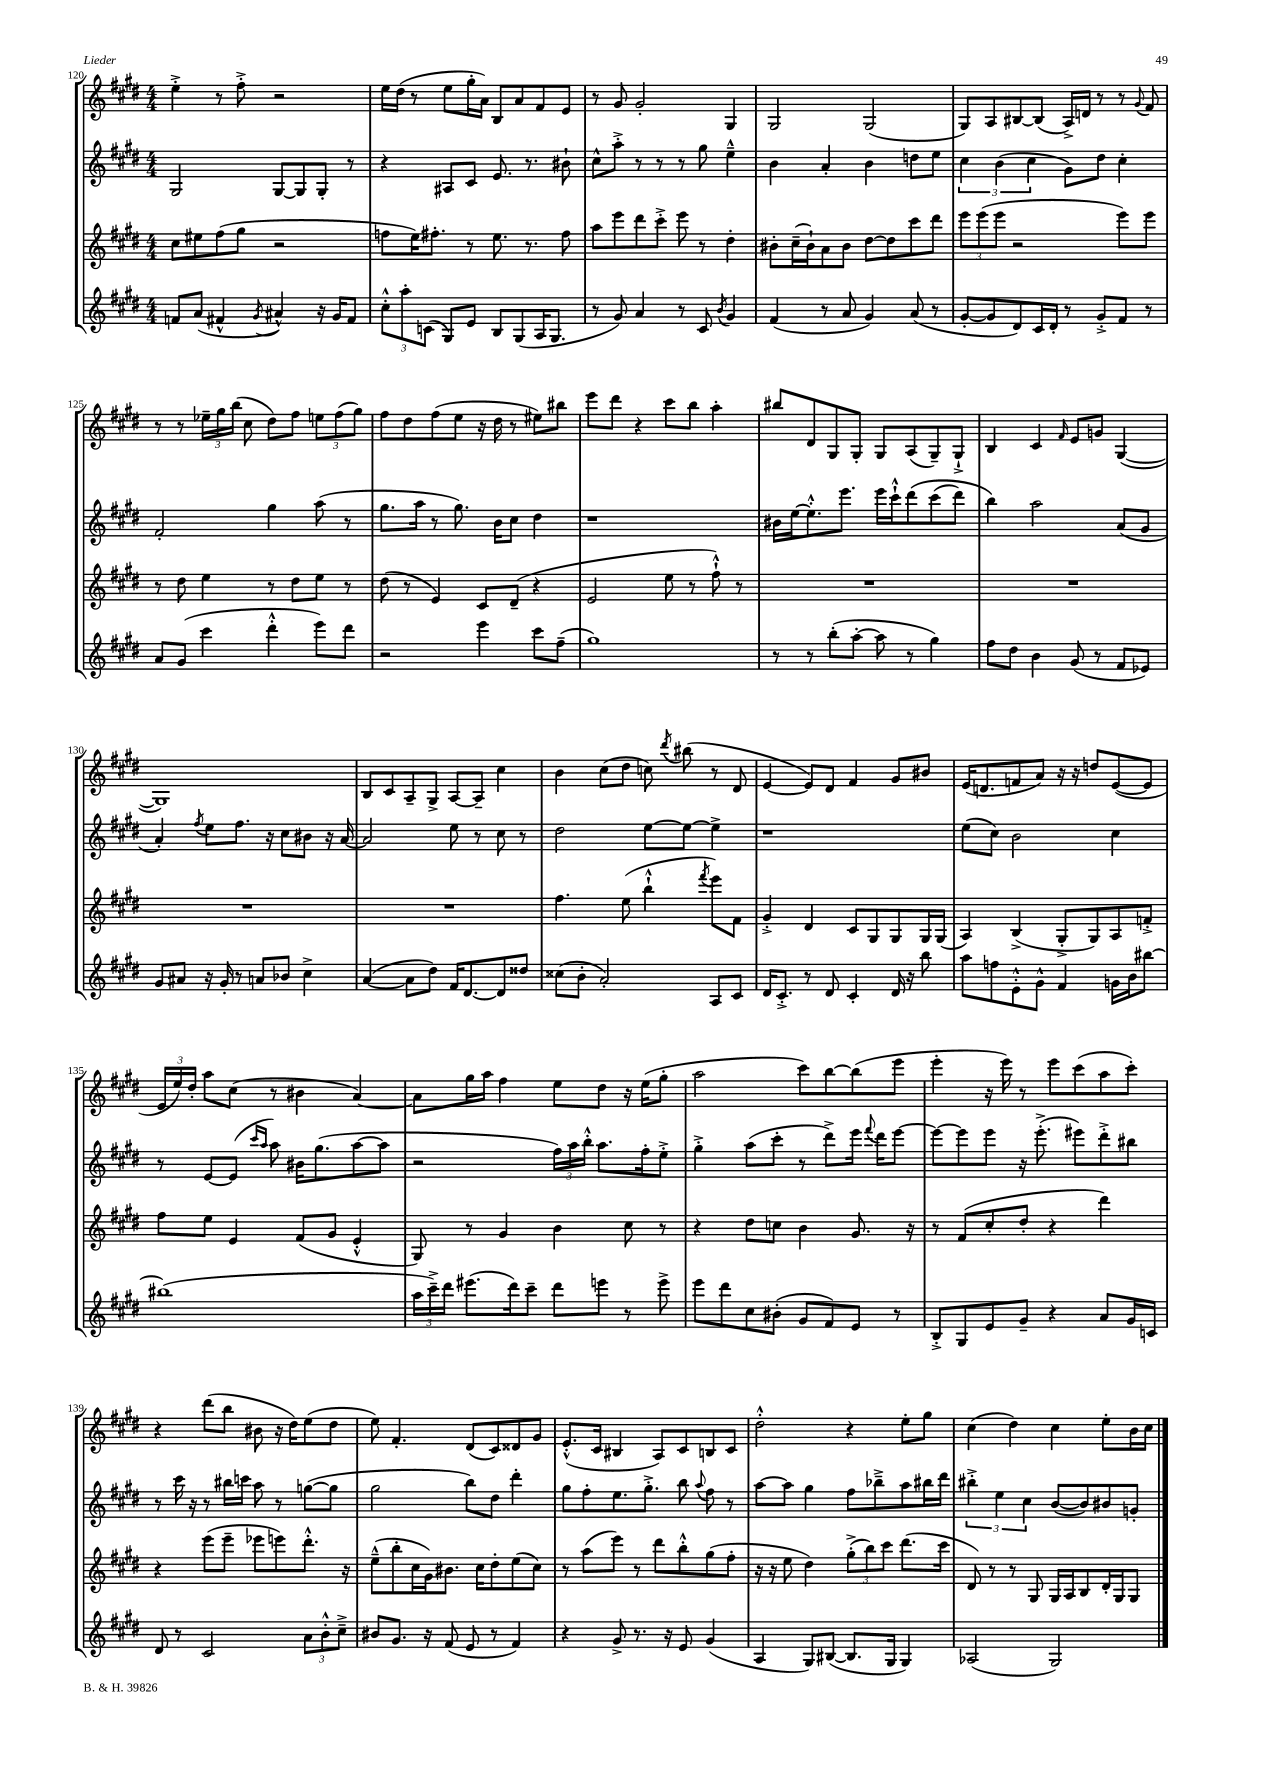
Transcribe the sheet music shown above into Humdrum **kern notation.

**kern	**kern	**kern	**kern
*staff4	*staff3	*staff2	*staff1
*clefG2	*clefG2	*clefG2	*clefG2
*k[f#c#g#d#]	*k[f#c#g#d#]	*k[f#c#g#d#]	*k[f#c#g#d#]
*M4/4	*M4/4	*M4/4	*M4/4
8f/L	8cc#\L	2G#/	4ee'^\
(8a/J	8ee#\	.	.
4f#^^/	(8ff#\	.	8r
.	8gg#\J	.	8ff#'^\
8qg#/	.	.	.
4a#^^/)	2r	[8G#/L	2r
.	.	8G#/]	.
16r	.	8G#'/J	.
16g#/LK	.	.	.
8f#/J	.	8r	.
=	=	=	=
12cc#'^^\L	8ff\L	4r	16ee\LL
.	.	.	(16dd#\JJ
12aa'\	.	.	.
.	16ee\K)	.	8r
(12c\J	.	.	.
.	8.ff#'\J	.	.
8G#/L)	.	8A#/L	8ee\L
8e/J	8r	8c#/J	16gg#'\L
.	.	.	16a\JJ)
8B/L	8.ee\	8.e/	8B/L
(8G#/	.	.	8a/
.	8.r	8.r	.
16A/K	.	.	8f#/
8.G#/J	.	.	.
.	8ff#\	8b#`\	8e/J
=	=	=	=
8r	8aa\L	8cc#^^\L	8r
8g#/)	8eee\	8aa'^\J	8g#/
4a/	8ddd#\	8r	2g#'/
.	8ccc#'^\J	8r	.
8r	8eee\	8r	.
8c#/	8r	8gg#\	.
8qb/	.	.	.
4g#/	4dd#'\	4ee~^^\	4G#/
=	=	=	=
(4f#/	8b#'\L	4b\	2G#/
.	(16cc#~\L	.	.
.	16b#`\J)	.	.
8r	8a\	4a'/	.
8a/	8b#\J	.	.
4g#/)	[8dd#\L	4b\	(2G#/
.	8dd#\]	.	.
(8a/	8ccc#\	8dd\L	.
8r	8ddd#\J	8ee\J	.
=	=	=	=
[8g#'/L	12eee\L	6cc#\	8G#/L)
.	(12eee\	.	.
8g#/]	.	.	8A/
.	12eee\J	(6b\	.
8d#/)	2r	.	[8B#/
.	.	6cc#\	.
16c#/L	.	.	(8B#/]J
16d#'/JJ	.	.	.
8r	.	8g#\L)	16A^/LL)
.	.	.	16d/JJ
8g#'^/L	.	8dd#\J	8r
8f#/J	8eee\L)	4cc#'\	8r
.	.	.	8qqg#/
8r	8eee\J	.	8f#/
=	=	=	=
8a/L	8r	2f#'/	8r
(8g#/J	8dd#\	.	8r
4ccc#\	4ee\	.	24ee-~\LL
.	.	.	24gg#\
.	.	.	(24bb\JJ
.	.	.	8cc#\
4ddd#'^^\	8r	4gg#\	8dd#\L)
.	8dd#\L	.	8ff#\J
8eee\L)	8ee\J	(8aa\	12ee\L
.	.	.	(12ff#\
8ddd#\J	8r	8r	.
.	.	.	12gg#\J)
=	=	=	=
2r	(8dd#\	8.gg#\L	8ff#\L
.	8r	.	8dd#\
.	.	16aa\Jk	.
.	4e/)	8r	(8ff#\
.	.	8.gg#\)	8ee\J
4eee\	8c#/L	.	16r
.	.	16b\LK	16dd#\
.	(8d#~/J	8cc#\J	8r
8ccc#\L	4r	4dd#\	8ee#\L)
(8ff#~\J	.	.	8bb#\J
=	=	=	=
1gg#)	2e/	1r	8eee\L
.	.	.	8ddd#\J
.	.	.	4r
.	8ee\	.	8ccc#\L
.	8r	.	8bb\J
.	8ff#`^^\)	.	4aa'\
.	8r	.	.
=	=	=	=
8r	1r	16b#\LL	8bb#/L
.	.	[16ee\J	.
8r	.	8.ee'^^\]	8d#/
(8bb'\L	.	.	8G#/
.	.	8.eee\J	.
[8aa'\J	.	.	8G#'/J
8aa\]	.	16eee\LL	8G#/L
.	.	16ccc#`^^\J	.
8r	.	&(8ddd#\	(8A/
4gg#\)	.	(8ccc#\	8G#~/)
.	.	8ddd#\J)	8G#`^/J
=	=	=	=
8ff#\L	1r	4bb\&)	4B/
8dd#\J	.	.	.
4b\	.	2aa\	4c#/
.	.	.	16qqf#/
(8g#/	.	.	8e/L
8r	.	.	8g/J
8f#/L	.	(8a/L	([4G#/
8e-/J)	.	8g#/J	.
=	=	=	=
8g#/L	1r	4a'/)	1G#])
8a#/J	.	.	.
.	.	8qff#/	.
16r	.	8ee\L	.
16g#'/	.	.	.
8r	.	8.ff#\J	.
8a/L	.	.	.
.	.	16r	.
8b-/J	.	8cc#\L	.
4cc#^\	.	8b#\J	.
.	.	16r	.
.	.	[16a/	.
=	=	=	=
([4a/	1r	2a/]	8B/L
.	.	.	8c#/
8a\]L	.	.	8A~/
8dd#\J)	.	.	8G#^/J
16f#/LK	.	8ee\	[8A/L
[8.d#/	.	.	.
.	.	8r	8A~/]J
8d#/]	.	8cc#\	4cc#\
8dd##/J	.	8r	.
=	=	=	=
(8cc##\L	4.ff#\	2dd#\	4b\
8b'\J	.	.	.
2a'/)	.	.	(8cc#\L
.	(8ee\	.	8dd#\J
.	4bb`^^\	[8ee\L	8cc\)
.	.	.	8qddd#/
.	.	8ee\_J	(8bb#\
.	8qfff#/	.	.
8A/L	8eee\L)	4ee^\]	8r
8c#/J	8f#\J	.	8d#/
=	=	=	=
16d#/LK	4g#'^/	1r	[4e/
8.c#'^/J	.	.	.
8r	4d#/	.	8e/]L)
8d#/	.	.	8d#/J
4c#'/	8c#/L	.	4f#/
.	8G#/	.	.
16d#/	8G#/	.	8g#/L
16r	.	.	.
8bb\	16G#/L	.	8b#/J
.	(16G#/JJ	.	.
=	=	=	=
8aa\L	4A/)	(8ee\L	(16e/LK
.	.	.	8.d/
8ff\	.	8cc#\J)	.
8e'^^\	(4B^/	2b\	8f/
8g#^^\J	.	.	8a/J)
4f#/	8G#'^/L	.	16r
.	.	.	16r
.	8G#/)	.	8dd/L
16g\LL	8A/	4cc#\	([8e/
16b\J	.	.	.
[8bb#\J	8f'^/J	.	8e/]J
=	=	=	=
(1bb#]	8ff#\L	8r	24e/LL
.	.	.	24ee/)
.	.	.	24dd#'/JJ
.	8ee\J	[8e/L	8aa\L
.	4e/	(8e/]J	(8cc#\J
.	.	16qqccc#/LL	.
.	.	16qqaa/JJ	.
.	.	8aa\)	8r
.	(8f#/L	16b#\LK	4b#\
.	.	(8.gg#\	.
.	8g#/J	.	.
.	4e'^^/	[8aa\	[4a/)
.	.	8aa\]J	.
=	=	=	=
24aa\LL	8G#/)	2r	8a\]L
24ccc#~^\)	.	.	.
24ddd#\JJ	.	.	.
(8.eee#\L	8r	.	16gg#\L
.	.	.	16aa\JJ
.	4g#/	.	4ff#\
16ddd#\k)	.	.	.
8ccc#~\J	.	.	.
8ddd#\L	4b\	24ff#\LL)	8ee\L
.	.	24aa\	.
.	.	24bb'^^\JJ	.
8eee\J	.	8.aa\L	8dd#\J
8r	8cc#\	.	16r
.	.	16ff#'\k	(16ee\LK
8eee^\	8r	8ee'^\J	8gg#'\J
=	=	=	=
8eee\L	4r	4gg#'^\	2aa\
8ddd#\	.	.	.
8cc#\	8dd#\L	(8aa\L	.
(8b#'\J	8cc\J	8ccc#'\J	.
8g#/L	4b\	8r	8ccc#\L)
8f#/)	.	8ddd#^\L)	[8bb\
8e/J	8.g#/	16eee\Jk	(8bb\]
.	.	8qqfff#/	.
.	.	16ddd#\LK	.
8r	.	[8eee\J	8eee\J
.	16r	.	.
=	=	=	=
8B'^/L	8r	8eee\_L	4eee'\
8G#/	(8f#/L	8eee\]	.
8e/	8cc#'/	8eee\J	16r
.	.	.	16eee\)
8g#~/J	8dd#'/J	16r	8r
.	.	(8.eee'^\	.
4r	4r	.	8eee\L
.	.	8eee#\L)	(8ccc#\
8a/L	4ddd#\)	8ddd#'^\	8aa\
16g#/L	.	8bb#\J	8ccc#'\J)
16c/JJ	.	.	.
=	=	=	=
8d#/	4r	8r	4r
8r	.	16ccc#\	.
.	.	16r	.
2c#/	(8eee\L	8r	(8ddd#\L
.	8eee~\J	16bb#\LL	8bb\J
.	.	16ccc\JJ	.
.	8eee-\L	8aa\	8b#\
.	8eee\)	8r	16r
.	.	.	16dd#\LK)
12a\L	8.ddd#'^^\J	([8gg\L	(8ee\
12b'^^\	.	.	.
.	.	8gg\]J	8dd#\J
12cc#~^\J	.	.	.
.	16r	.	.
=	=	=	=
8b#/L	(8ee~^^\L	2gg#\	8ee\)
8.g#/J	8bb'\	.	4.f#'/
.	16cc#\L	.	.
16r	16g#\J)	.	.
(8f#/	8.b#\J	.	.
8e/	.	8bb\L)	(8d#/L
.	16cc#\LK	.	.
8r	8dd#'\	8dd#\J	8c#/)
4f#/)	(8ee\	4ddd#'\	8d##/
.	8cc#\J)	.	8g#/J
=	=	=	=
4r	8r	8gg#\L	(8.e'^^/L
.	(8aa\L	8ff#'\	.
.	.	.	16c#/Jk
8g#^/	8eee\J)	8.ee\	4B#/
8.r	8r	.	.
.	.	8.gg#'^\J	.
.	8ddd#\L	.	8A/L)
16r	.	.	.
8e/	8bb'^^\	8bb\	8c#/
.	.	8qqaa/	.
(4g#/	(8gg#\	8ff#\	8B/
.	8ff#'\J	8r	8c#/J
=	=	=	=
4A/	16r	[8aa\L	2dd#'^^\
.	16r	.	.
.	8ee\	8aa\]J	.
8G#/L)	4dd#\)	4gg#\	.
([8B#/J	.	.	.
8.B#/]L	(12gg#'^\L	8ff#\L	4r
.	12bb\)	.	.
.	.	8bb-~^\	.
.	12ccc#\J	.	.
16G#/Jk	.	.	.
4G#/)	(8.ddd#\L	8aa\	8ee'\L
.	.	16bb#\L	8gg#\J
.	16ccc#\Jk	16ddd#\JJ	.
=	=	=	=
(2A-/	8d#/)	6bb#'^\	(4cc#\
.	8r	.	.
.	.	6ee\	.
.	8r	.	4dd#\)
.	.	6cc#\	.
.	8G#/	.	.
2G#/)	16G#/LL	([8b/L	4cc#\
.	16A/J	.	.
.	8B/	8b/])	.
.	16d#'/L	8b#/	8ee'\L
.	16G#/J	.	.
.	8G#/J	8g'/J	16b\L
.	.	.	16cc#\JJ
==	==	==	==
*-	*-	*-	*-
